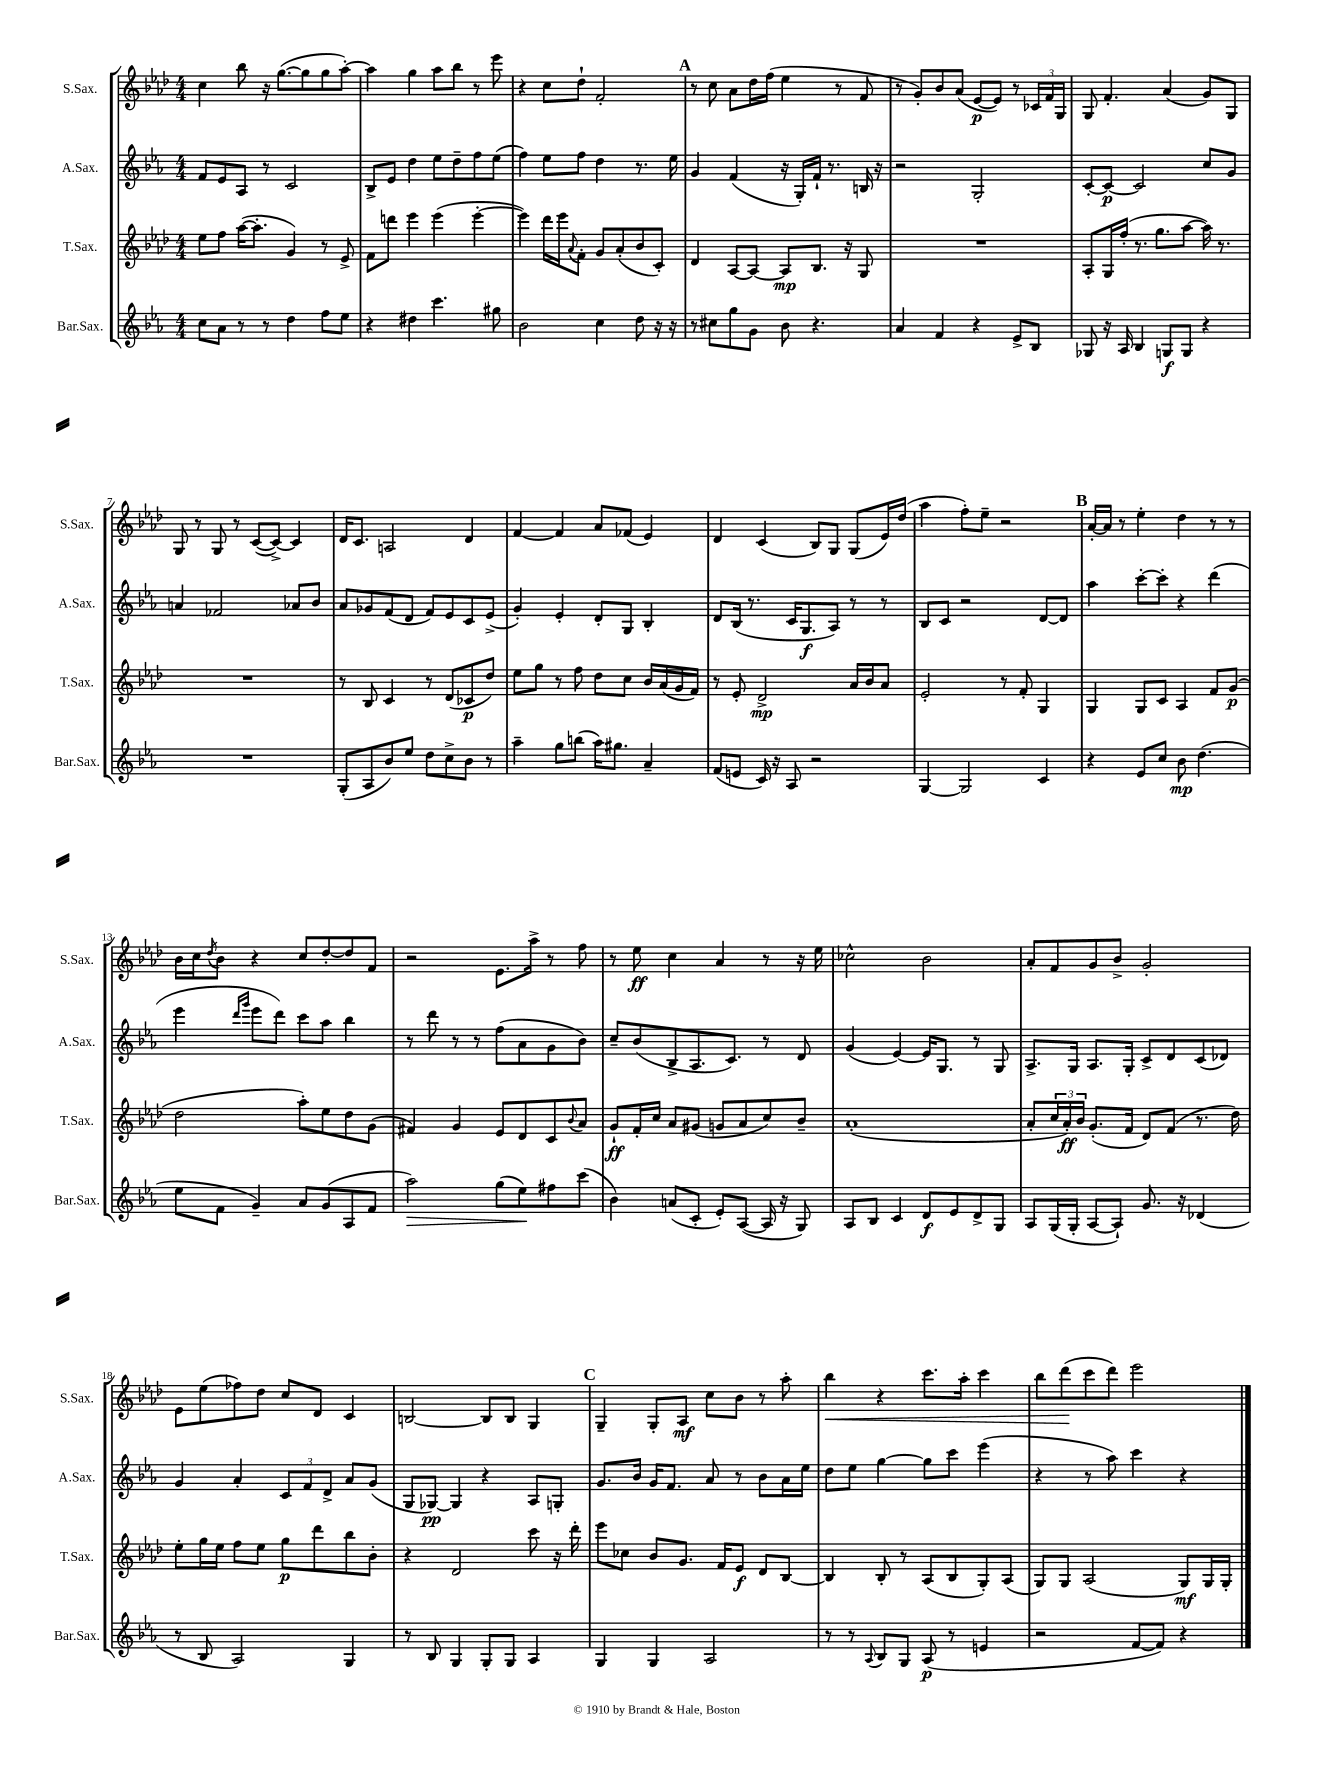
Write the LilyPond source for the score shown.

<<
\new StaffGroup <<
\new Staff = "s0" \with { instrumentName = "S.Sax." shortInstrumentName = "S.Sax." } {
    \clef treble \key aes \major \numericTimeSignature \time 4/4
    c''4 bes''8 r16 g''8.~( g''8 g''8 aes''8~-.) |
    aes''4 g''4 aes''8 bes''8 r8 ees'''8 |
    r4 c''8 des''8-! f'2-. |
    \mark \markup { \bold "A" } r8 c''8 aes'8 des''16 f''16( ees''4 r8 f'8 |
    r8 g'8-.) bes'8 aes'8( ees'8~\p ees'8) r8 \tuplet 3/2 { ces'16 f'16 g16 } |
    g8 f'4.-. aes'4( g'8) g8 |
    g8 r8 g8 r8 c'8~( c'8~->) c'4 |
    des'16 c'8. a2 des'4 |
    f'4~ f'4 aes'8 fes'8( ees'4) |
    des'4 c'4( bes8) g8 g8( ees'16) des''16( |
    aes''4 f''8-.) ees''8-- r2 |
    \mark \markup { \bold "B" } aes'16~-. aes'16 r8 ees''4-. des''4 r8 r8 |
    bes'16 c''16 \acciaccatura { des''8 } bes'8 r4 c''8 des''8~-. des''8 f'8 |
    r2 ees'8. aes''16-> r8 f''8 |
    r8 ees''8\ff c''4 aes'4 r8 r16 ees''16 |
    ces''2-^ bes'2 |
    aes'8-. f'8 g'8 bes'8-> g'2-. |
    ees'8 ees''8( fes''8) des''8 c''8 des'8 c'4 |
    b2~ b8 b8 g4 |
    \mark \markup { \bold "C" } g4-- g8-. aes8\mf c''8 bes'8 r8 aes''8-. |
    bes''4\< r4 c'''8. aes''16-. c'''4 |
    bes''8 des'''8\!( c'''8 des'''8) ees'''2 \bar "|." |
}
\new Staff = "s1" \with { instrumentName = "A.Sax." shortInstrumentName = "A.Sax." } {
    \clef treble \key ees \major \numericTimeSignature \time 4/4
    f'8 ees'8 aes8 r8 c'2 |
    bes8-> ees'8 d''4 ees''8 d''8-- f''8 ees''8( |
    f''4) ees''8 f''8 d''4 r8. ees''16 |
    \mark \markup { \bold "A" } g'4 f'4( r16 g16-.) f'16-! r8. b16 r16 |
    r2 g2-. |
    c'8~-. c'8~\p c'2 c''8 g'8 |
    a'4 fes'2 aes'8 bes'8 |
    aes'8 ges'8 f'8( d'8 f'8) ees'8 c'8 ees'8->( |
    g'4-.) ees'4-. d'8-. g8 bes4-. |
    d'8 bes16( r8. c'16 g8.\f aes8) r8 r8 |
    bes8 c'8 r2 d'8~ d'8 |
    \mark \markup { \bold "B" } aes''4 c'''8~-. c'''8-. r4 d'''4( |
    ees'''4 \grace { d'''16 g'''16 } ees'''8 d'''8) c'''8 aes''8 bes''4 |
    r8 d'''8 r8 r8 f''8( aes'8 g'8 bes'8) |
    c''8-- bes'8( bes8-> aes8. c'8.) r8 d'8 |
    g'4( ees'4~) ees'16 g8. r8 g8 |
    aes8.-> g16 aes8. g16-. c'8-> d'8 c'8( des'8) |
    g'4 aes'4-. \tuplet 3/2 { c'8 f'8 d'8-> } aes'8 g'8( |
    g8 ges8~\pp) ges4 r4 aes8 g8-. |
    \mark \markup { \bold "C" } g'8. bes'16 g'16 f'8. aes'8 r8 bes'8 aes'16 ees''16 |
    d''8 ees''8 g''4~ g''8 c'''8 ees'''4( |
    r4 r8 aes''8) c'''4 r4 \bar "|." |
}
\new Staff = "s2" \with { instrumentName = "T.Sax." shortInstrumentName = "T.Sax." } {
    \clef treble \key aes \major \numericTimeSignature \time 4/4
    ees''8 f''8 aes''16~( aes''8.-. g'4) r8 ees'8-> |
    f'8 d'''8 ees'''4 ees'''4( ees'''4~-. |
    ees'''4) des'''16 ees'''16 \appoggiatura { aes'8 } f'8-. g'8 aes'8-.( bes'8 c'8-.) |
    \mark \markup { \bold "A" } des'4 aes8~ aes8~ aes8\mp bes8. r16 g8 |
    R1 |
    aes8-. g16 f''16-.( r8. g''8. aes''8~ aes''16) r8. |
    R1 |
    r8 bes8 c'4 r8 des'8( ces'8\p des''8) |
    ees''8 g''8 r8 f''8 des''8 c''8 bes'16 aes'16( g'16 f'16) |
    r8 ees'8-. des'2->\mp aes'16 bes'16 aes'8 |
    ees'2-. r8 f'8-. g4 |
    \mark \markup { \bold "B" } g4 g8 c'8 aes4 f'8 g'8\p( |
    des''2 aes''8-.) ees''8 des''8 g'8( |
    fis'4) g'4 ees'8 des'8 c'8 \appoggiatura { bes'8 } aes'8 |
    g'8-!\ff f'16-. c''16 aes'8 gis'8( g'8 aes'8 c''8) bes'8-- |
    aes'1-.( |
    aes'8-. \tuplet 3/2 { c''16 aes'16-.\ff) bes'16 } g'8.-.( f'16 des'8) f'8( r8. des''16) |
    ees''8-. g''16 ees''16 f''8 ees''8 g''8\p des'''8 bes''8 bes'8-. |
    r4 des'2 c'''8 r16 des'''16-. |
    \mark \markup { \bold "C" } ees'''8 ces''8 bes'8 g'8. f'16 ees'8\f des'8 bes8~ |
    bes4 bes8-. r8 aes8( bes8 g8-.) aes8( |
    g8) g8 aes2( g8\mf) g16 g16-. \bar "|." |
}
\new Staff = "s3" \with { instrumentName = "Bar.Sax." shortInstrumentName = "Bar.Sax." } {
    \clef treble \key ees \major \numericTimeSignature \time 4/4
    c''8 aes'8 r8 r8 d''4 f''8 ees''8 |
    r4 dis''4 c'''4. gis''8 |
    bes'2 c''4 d''8 r16 r16 |
    \mark \markup { \bold "A" } r8 cis''8 g''8 g'8 bes'8 r4. |
    aes'4 f'4 r4 ees'8-> bes8 |
    ges8 r16 aes16 bes4 g8\f g8 r4 |
    R1 |
    g8-.( aes8 bes'8) ees''8 d''8 c''8-> bes'8 r8 |
    aes''4-- g''8 b''8( aes''16) gis''8. aes'4-- |
    f'8( e'8 c'16) r16 aes8 r2 |
    g4~ g2 c'4 |
    \mark \markup { \bold "B" } r4 ees'8 c''8 bes'8\mp d''4.( |
    ees''8 f'8 g'4--) aes'8 g'8( aes8 f'8 |
    aes''2\>) g''8( ees''8\!) fis''8 c'''8( |
    bes'4) a'8( c'8-. ees'8-.) aes8~( aes16 r16 g8) |
    aes8 bes8 c'4 d'8\f ees'8 d'8-> g8 |
    aes8 g16( g16-. aes8~ aes8-!) g'8. r16 des'4( |
    r8 bes8 aes2) g4 |
    r8 bes8 g4 g8-. g8 aes4 |
    \mark \markup { \bold "C" } g4 g4 aes2 |
    r8 r8 \appoggiatura { aes8 } bes8 g8 aes8\p( r8 e'4 |
    r2 f'8~ f'8) r4 \bar "|." |
}
>>
>>
